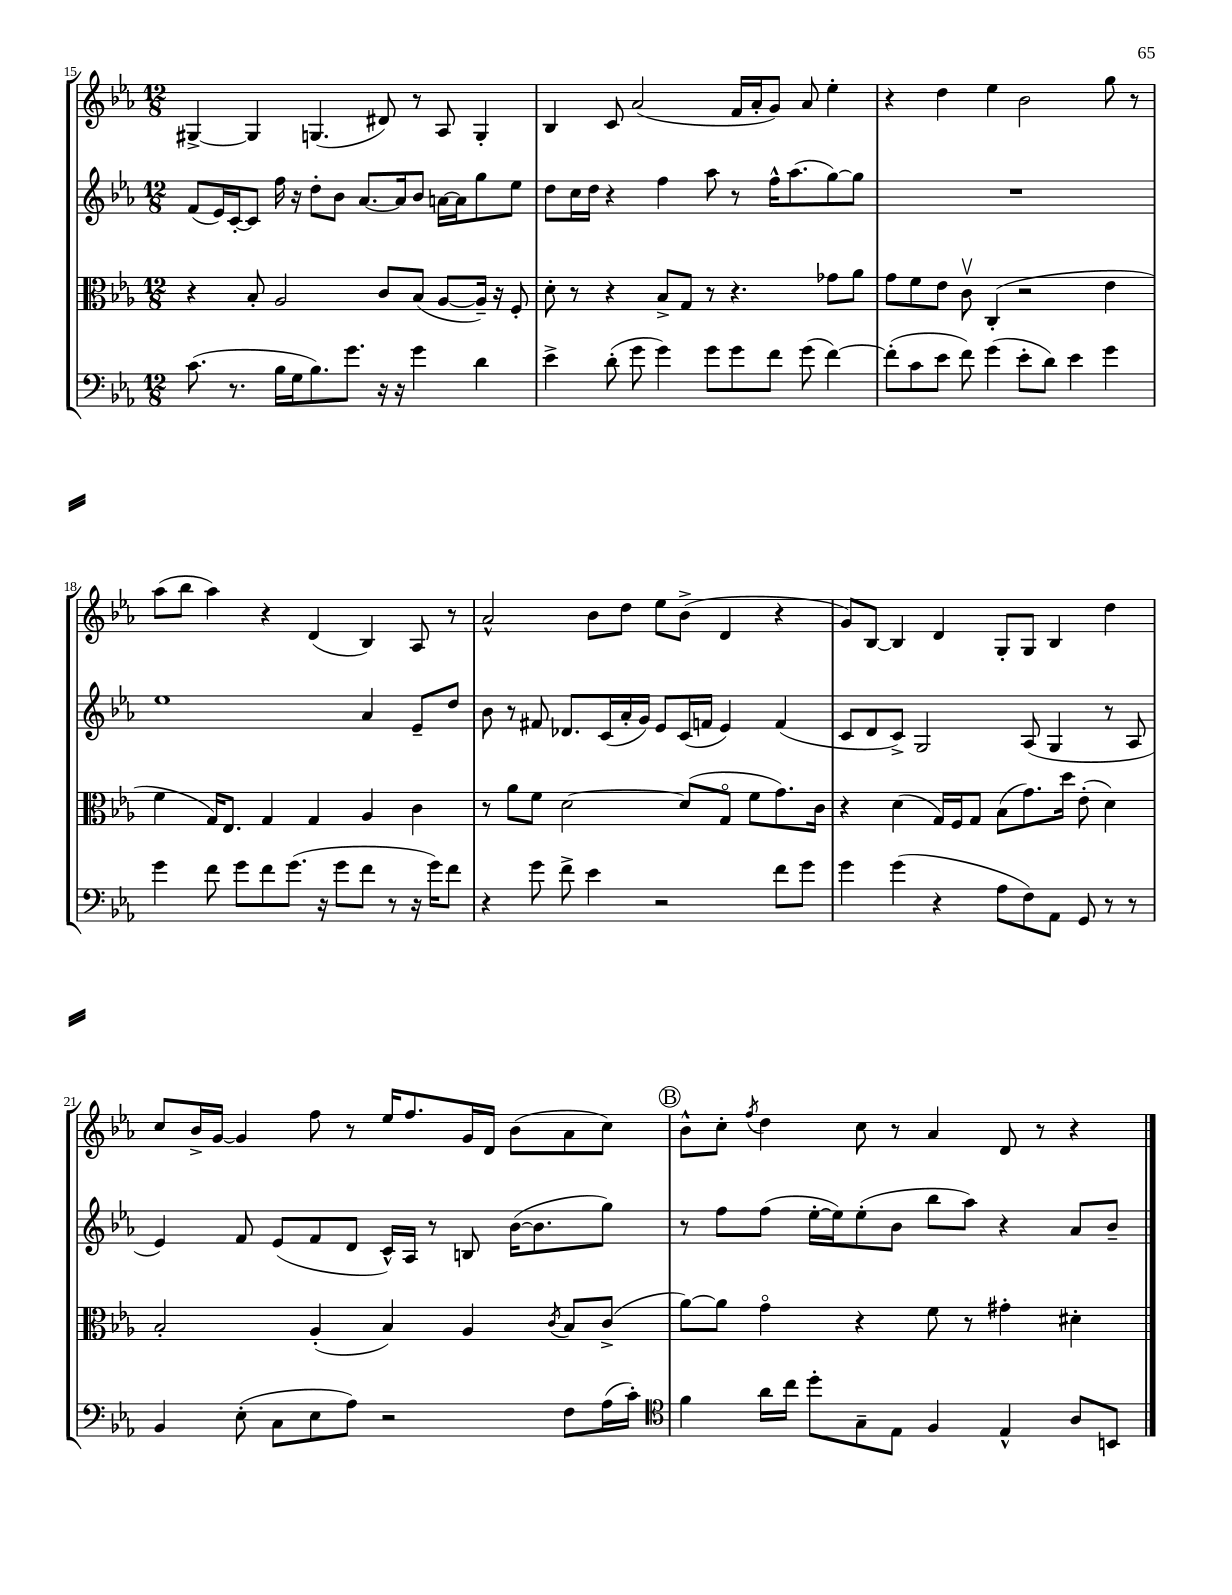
<<
\new StaffGroup <<
\new Staff = "s0" {
    \clef treble \key ees \major \numericTimeSignature \time 12/8
    gis4~-> gis4 g4.( dis'8) r8 aes8 g4-. |
    bes4 c'8 aes'2( f'16 aes'16-. g'8) aes'8 ees''4-. |
    r4 d''4 ees''4 bes'2 g''8 r8 |
    aes''8( bes''8 aes''4) r4 d'4( bes4) aes8 r8 |
    aes'2-^ bes'8 d''8 ees''8 bes'8->( d'4 r4 |
    g'8) bes8~ bes4 d'4 g8-. g8 bes4 d''4 |
    c''8 bes'16-> g'16~ g'4 f''8 r8 ees''16 f''8. g'16 d'16 bes'8( aes'8 c''8) |
    \mark \markup { \circle "B" } bes'8-^ c''8-. \acciaccatura { f''8 } d''4 c''8 r8 aes'4 d'8 r8 r4 \bar "|." |
}
\new Staff = "s1" {
    \clef treble \key ees \major \numericTimeSignature \time 12/8
    f'8( ees'16) c'16~-. c'8 f''16 r16 d''8-. bes'8 aes'8.~ aes'16 bes'8 a'16~ a'16 g''8 ees''8 |
    d''8 c''16 d''16 r4 f''4 aes''8 r8 f''16-^ aes''8.( g''8~) g''8 |
    R1. |
    ees''1 aes'4 ees'8-- d''8 |
    bes'8 r8 fis'8 des'8. c'16( aes'16-. g'16) ees'8 c'16( f'16 ees'4) f'4( |
    c'8 d'8 c'8->) g2 aes8( g4 r8 aes8 |
    ees'4) f'8 ees'8( f'8 d'8 c'16-^) aes16 r8 b8 bes'16~( bes'8. g''8) |
    \mark \markup { \circle "B" } r8 f''8 f''8( ees''16~-. ees''16) ees''8-.( bes'8 bes''8 aes''8) r4 aes'8 bes'8-- \bar "|." |
}
\new Staff = "s2" {
    \clef alto \key ees \major \numericTimeSignature \time 12/8
    r4 bes8-. aes2 c'8 bes8( aes8~ aes16--) r16 f8-. |
    d'8-. r8 r4 bes8-> g8 r8 r4. ges'8 aes'8 |
    g'8 f'8 ees'8 c'8\upbow c4-.( r2 ees'4 |
    f'4 g16) ees8. g4 g4 aes4 c'4 |
    r8 aes'8 f'8 d'2~ d'8( g8\flageolet f'8 g'8.) c'16 |
    r4 d'4( g16) f16 g8 bes8( g'8.) d''16 ees'8-.( d'4) |
    bes2-. aes4-.( bes4) aes4 \acciaccatura { c'8 } bes8 c'8->( |
    \mark \markup { \circle "B" } aes'8~) aes'8 g'4\flageolet r4 f'8 r8 gis'4-. dis'4-. \bar "|." |
}
\new Staff = "s3" {
    \clef bass \key ees \major \numericTimeSignature \time 12/8
    c'8.( r8. bes16 g16 bes8.) g'8. r16 r16 g'4 d'4 |
    ees'4-> d'8-.( g'8 g'4) g'8 g'8 f'8 g'8( f'4~) |
    f'8-.( c'8 ees'8 f'8) g'4( ees'8-. d'8) ees'4 g'4 |
    g'4 f'8 g'8 f'8 g'8.( r16 g'8 f'8 r8 r16 g'16) f'8 |
    r4 g'8 f'8-> ees'4 r2 f'8 g'8 |
    g'4 g'4( r4 aes8 f8) aes,8 g,8 r8 r8 |
    bes,4 ees8-.( c8 ees8 aes8) r2 f8 aes16( c'16-.) |
    \mark \markup { \circle "B" } \clef tenor f'4 aes'16 c''16 d''8-. g8-- ees8 f4 ees4-^ aes8 b,8 \bar "|." |
}
>>
>>
\layout { \context { \Score currentBarNumber = #15 } }
